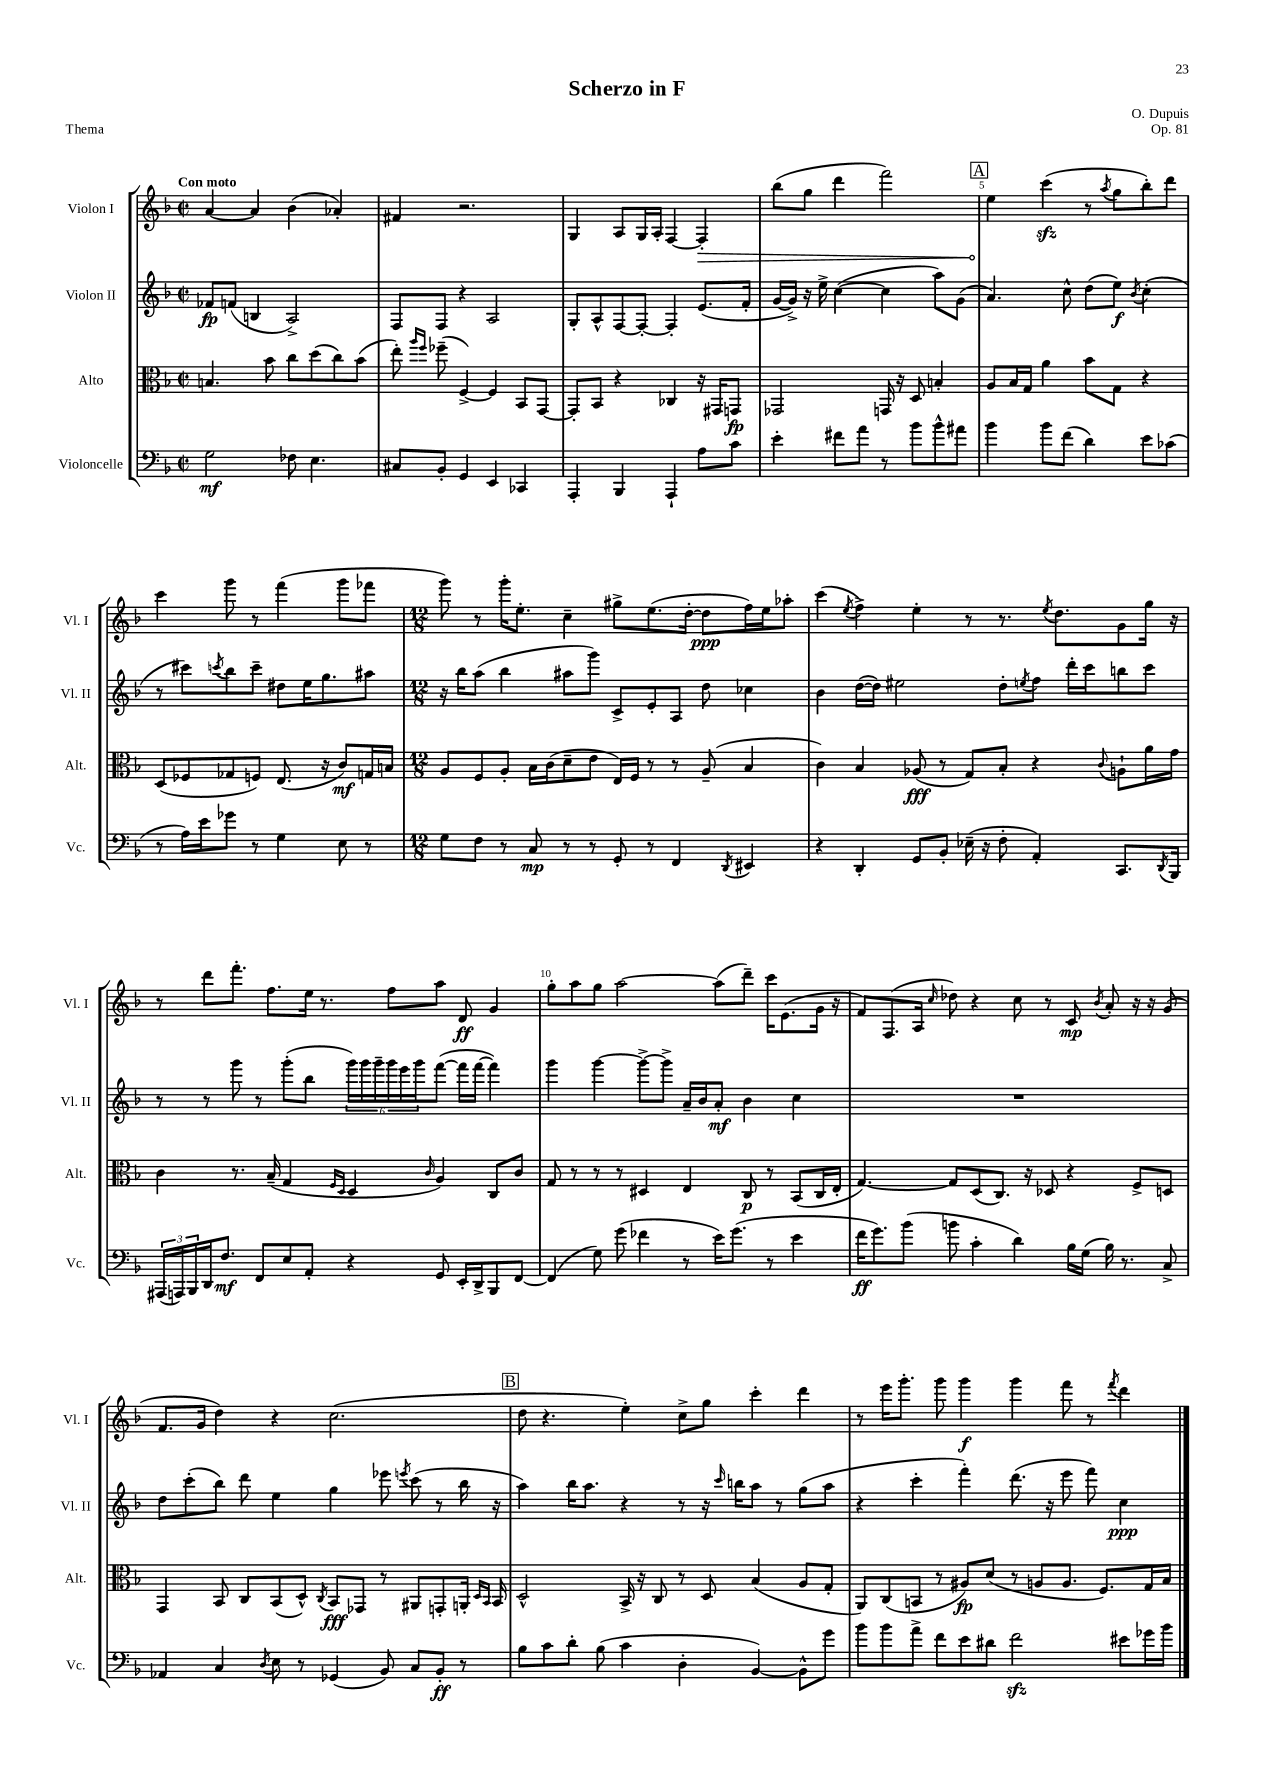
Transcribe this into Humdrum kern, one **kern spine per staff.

**kern	**kern	**kern	**kern
*staff4	*staff3	*staff2	*staff1
*clefF4	*clefC3	*clefG2	*clefG2
*k[b-]	*k[b-]	*k[b-]	*k[b-]
*M2/2	*M2/2	*M2/2	*M2/2
*met(c|)	*met(c|)	*met(c|)	*met(c|)
2G	4.B	8f-	[4a
.	.	(8f	.
.	.	4B	4a]
.	8b-	.	.
8F-	8cc	2A^)	(4b-
4.E	(8dd	.	.
.	8cc)	.	4a-')
.	(8b-	.	.
=	=	=	=
8C#	8ee')	8F	4f#
.	16qqaa	.	.
.	16qqff	.	.
8BB-'	(8ff-~	8F	.
4GG	[4F^)	4r	2.r
4EE	4F]	2A	.
4CC-	8BB-	.	.
.	[8GG	.	.
=	=	=	=
4AAA'	8GG']	8G'	4G
.	8BB-	8A^^	.
4BBB-	4r	[8F	8A
.	.	8F'_	16G
.	.	.	16A'
4AAA`	4C-	4F']	[4F
8A	16r	(8.e	4F']
.	16GG#	.	.
8c	8GG	.	.
.	.	16f'	.
=	=	=	=
4e'	2GG-	[16g	(8bb-
.	.	16g^])	.
.	.	16r	8gg
.	.	16ee^	.
8f#	.	([4cc	4ddd
8a	.	.	.
8r	16GG	4cc]	2fff)
.	16r	.	.
8b-	8D	.	.
8b-^^	4B'	8aa)	.
8a#	.	(8g	.
=	=	=	=
4b-	8A	4.a)	4ee
.	16B-	.	.
.	16G	.	.
8b-	4a	.	(4ccc
(8f	.	8cc^^	.
4d)	8b-	(8dd	8r
.	.	.	8qaa
.	8G	8ee)	8gg
.	.	8qb-	.
8e	4r	(4cc'	8bb-')
(8c-	.	.	8ddd
=	=	=	=
8r	(8D	8r	4ccc
16A)	8F-	8ccc#)	.
16e	.	.	.
.	.	8qccc	.
8g-	8G-	8bb-	8ggg
8r	8F)	8ccc~	8r
4G	(8.E	8dd#	(4fff
.	.	16ee	.
.	16r	8.gg	.
8E	8c)	.	8ggg
8r	16G	8aa#	8fff-
.	16B	.	.
=	=	=	=
*M12/8	*M12/8	*M12/8	*M12/8
8G	8A	16r	8ggg)
.	.	16bb-	.
8F	8F	(8aa	8r
8r	8A'	4bb-	16ggg'
.	.	.	8.ee'
8C	16B-	.	.
.	(16c	.	.
8r	8d~	8aa#	4cc~
8r	8e	8ggg)	.
8GG'	16E)	8c^	8gg#^
.	16F	.	.
8r	8r	8e'	(8.ee
4FF	8r	8A	.
.	.	.	[16dd'
.	(8A~	8dd	8dd]
8qDD	.	.	.
4EE#	4B-	4cc-	16ff)
.	.	.	16ee
.	.	.	8aa-'
=	=	=	=
4r	4c)	4b-	(4ccc
.	.	.	8qee
4DD'	4B-	([16dd	4ff^)
.	.	16dd])	.
.	.	2ee#	.
8GG	(8A-	.	4ee'
8BB-'	8r	.	.
(16E-~	8G)	.	8r
16r	.	.	.
8F'	8B-'	8dd'	8.r
.	.	8qee	.
4AA')	4r	8ff	.
.	.	.	8qee
.	.	.	8.dd
.	.	16ddd'	.
.	.	16ccc	.
.	8qqc	.	.
8.CC	8A`	8bb	8g
.	16a	8ccc	16gg
8qDD	.	.	.
16BBB-	16g	.	16r
=	=	=	=
(24AAA#	4c	8r	8r
24AAA)	.	.	.
24BBB-	.	.	.
16DD	.	8r	8ddd
8.F	.	.	.
.	8.r	8ggg	8.fff'
8FF	.	8r	.
.	(16B-~	.	8.ff
8E	4G	(8ggg'	.
8AA'	.	8bb-	16ee
.	.	.	8.r
.	16qqF	.	.
.	16qqD	.	.
4r	4D	24ggg)	.
.	.	24ggg	.
.	.	24ggg~	.
.	.	24ggg	8ff
.	.	24eee	.
.	.	24ggg	.
.	16qqc	.	.
8GG	4A)	([8fff	8aa
16EE'	.	16fff]	8d
16DD^	.	[16fff	.
8BBB-	8C	4fff])	4g
[8FF	8c	.	.
=	=	=	=
(4FF]	8G	4ggg	8gg'
.	8r	.	8aa
8G)	8r	[4ggg	8gg
(8g	8r	.	[2aa
4f-	4D#	8ggg^_	.
.	.	8ggg^]	.
8r	4E	16a~	.
.	.	16b-	.
16e)	.	8a'	(8aa]
(8.g	.	.	.
.	8C	4b-	8ddd~)
8r	8r	.	16ccc
.	.	.	(8.e
4e	(8BB-	4cc	.
.	16C	.	16g
.	16E'	.	16r
=	=	=	=
16f	[4.G)	1.r	8f)
8.g)	.	.	.
.	.	.	(8.F
(8b-	.	.	.
.	.	.	16A
.	.	.	16qqcc
8b	8G]	.	8dd-)
4c'	(8D	.	4r
.	8.C)	.	.
4d)	.	.	8cc
.	16r	.	.
.	8D-	.	8r
16B-	4r	.	8c
(16G	.	.	.
.	.	.	8qb-
16B-)	.	.	8a'
8.r	.	.	.
.	8F^	.	16r
.	.	.	16r
8C^	8D	.	(8g
=	=	=	=
4AA-	4GG	8dd	8.f
.	.	(8ccc'	.
.	.	.	16g
4C	8BB-	8bb-)	4dd)
.	8C	8ddd	.
8qD	.	.	.
8E	(8BB-	4ee	4r
8r	8D^^)	.	.
.	8qC	.	.
(4GG-	8BB-	4gg	(2.cc
.	8GG-	.	.
8BB-)	8r	8eee-	.
.	.	8qeee	.
8C	8AA#	(8ccc	.
8BB-'	8GG'	8r	.
8r	16AA'	16bb-	.
.	16qqD	.	.
.	16qqBB-	.	.
.	16BB-	16r	.
=	=	=	=
8B-	2D^^	4aa)	8dd
8c	.	.	4.r
8d'	.	16bb-	.
.	.	8.aa	.
(8B-	.	.	.
4c	16BB-^	4r	4ee')
.	16r	.	.
.	8C	.	.
4D'	8r	8r	8cc^
.	8D	16r	8gg
.	.	16qqccc	.
.	.	16bb	.
[4BB-)	(4B-	8aa	4ccc'
.	.	8r	.
8BB-^^]	8A	(8gg	4ddd
8g	8G'	8aa	.
=	=	=	=
8b-	8AA)	4r	8r
8b-	(8C	.	16eee
.	.	.	8.ggg'
8a^	8BB	4ccc'	.
8f	8r	.	8ggg
8e	8A#)	4fff')	4ggg
8d#	(8d	.	.
2f	8r	(8.ddd	4ggg
.	8A	.	.
.	.	16r	.
.	8.A	8eee	8fff
.	.	8fff)	8r
.	8.F)	.	.
.	.	.	8qfff
8e#	.	4cc	4ddd
16g-	16G	.	.
16b-	16B-	.	.
==	==	==	==
*-	*-	*-	*-
